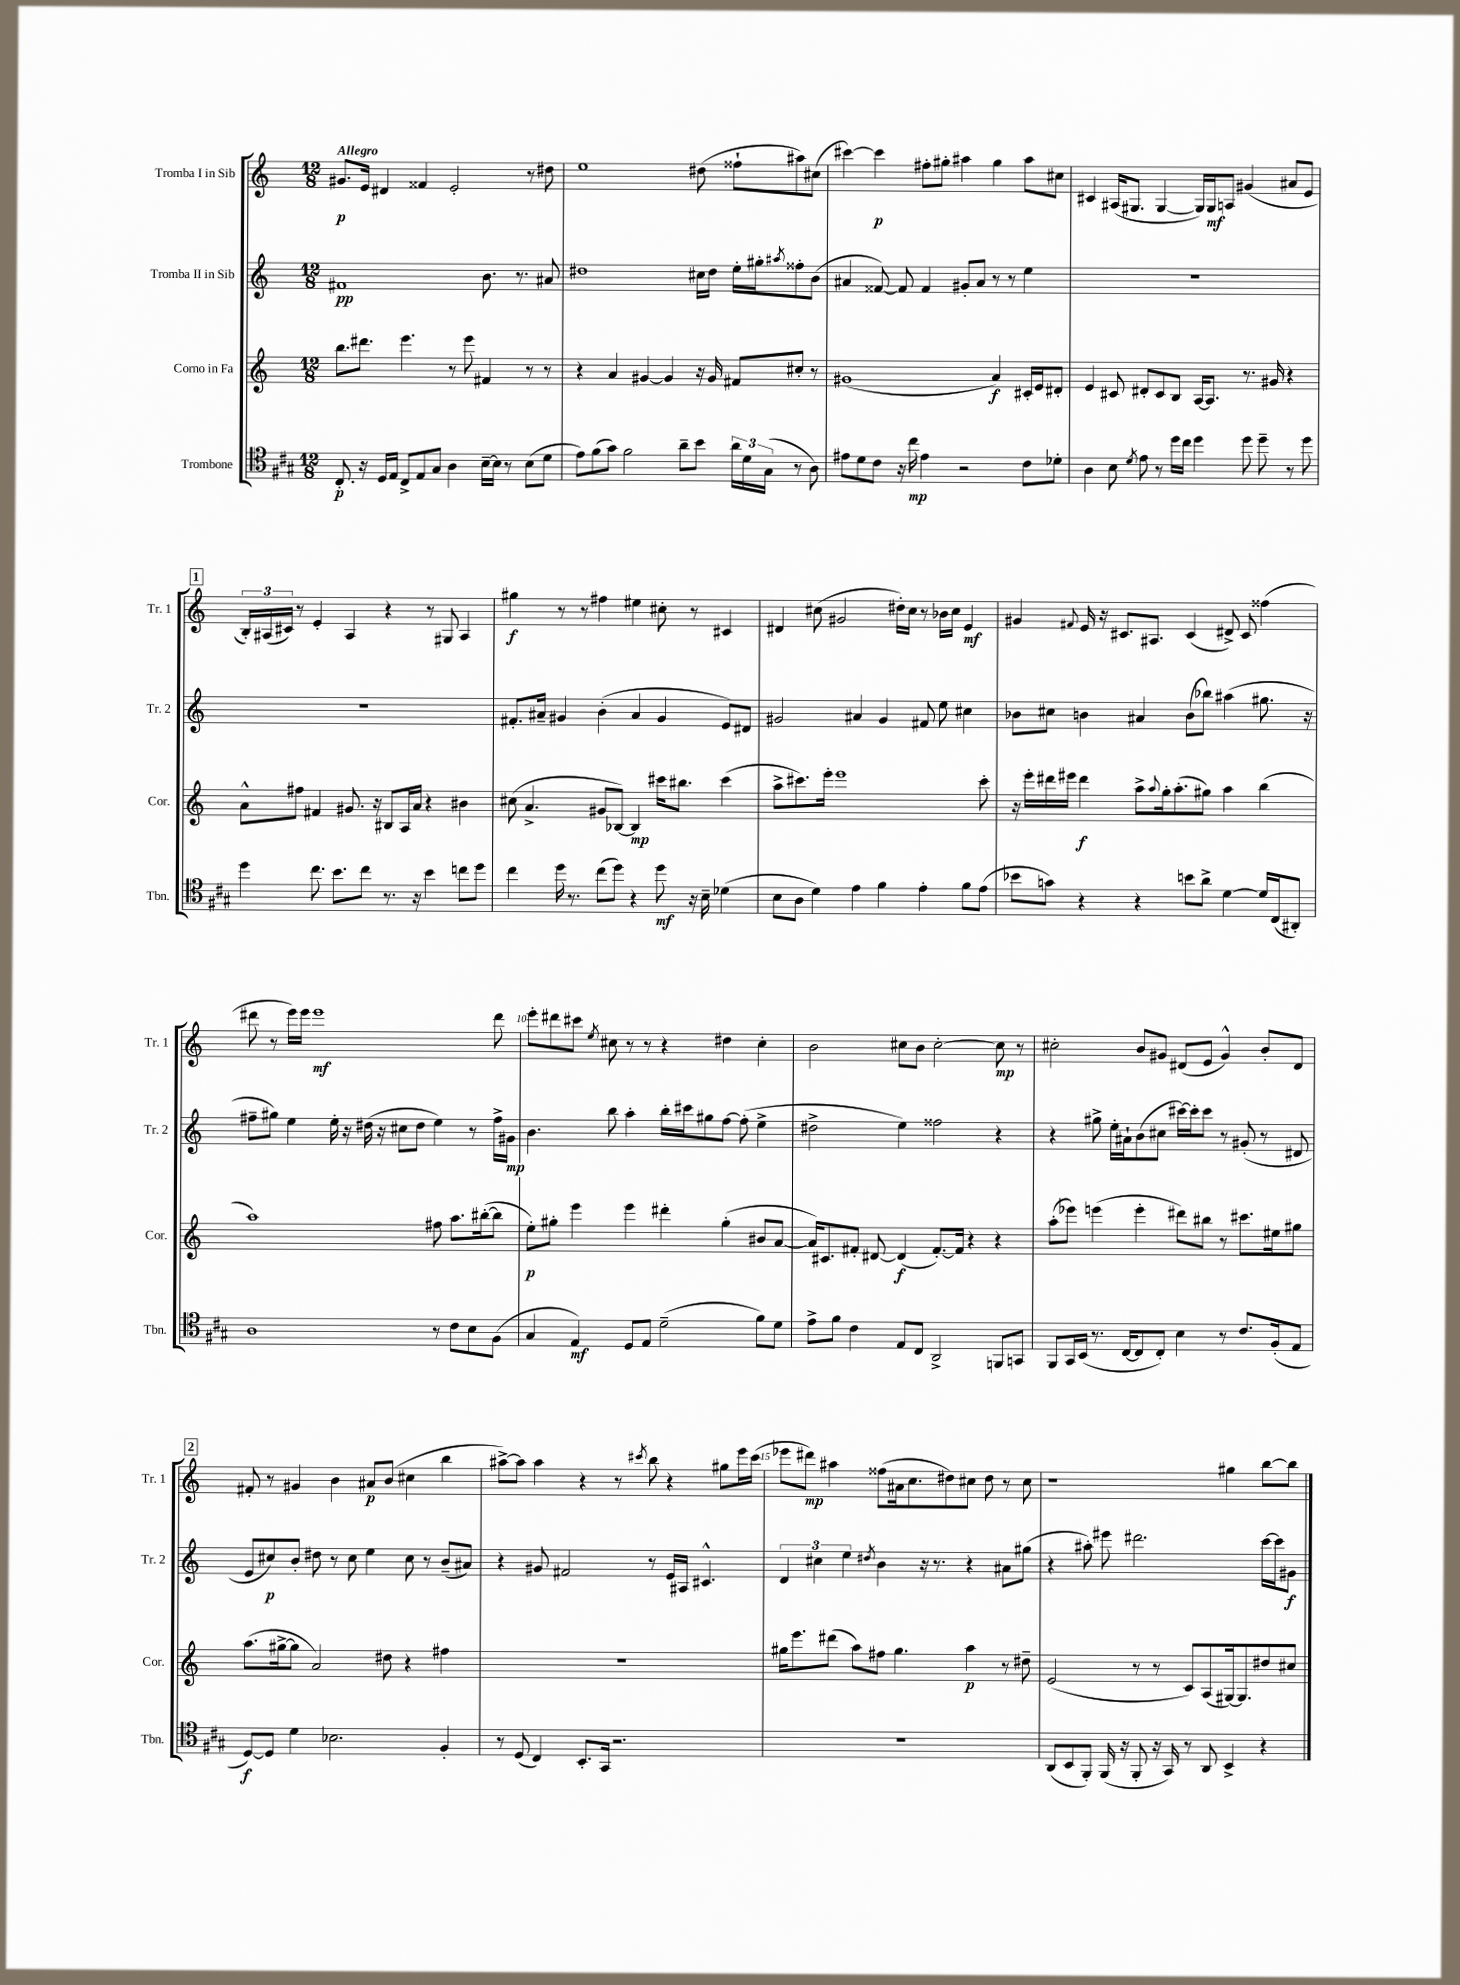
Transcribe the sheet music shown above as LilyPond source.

<<
\new StaffGroup <<
\new Staff = "s0" \with { instrumentName = "Tromba I in Sib" shortInstrumentName = "Tr. 1" } {
    \clef treble \key c \major \numericTimeSignature \time 12/8 \tempo "Allegro"
    gis'8.\p e'16 dis'4 fisis'4 e'2-. r8 dis''8 |
    e''1 dis''8( fisis''8-! ais''8) cis''8( |
    cis'''4~) cis'''4\p fis''8-. gis''8-. ais''4 gis''4 ais''8 cis''8 |
    cis'4 ais16( gis8. gis4~ gis16) gis16\mf a8 gis'4( ais'8 e'8 |
    \mark \markup { \box "1" } \tuplet 3/2 { b16-.) ais16( cis'16) } r8 e'4-. ais4 r4 r8 gis8 ais4 |
    gis''4\f r8 r8 fis''4 eis''4 cis''8-. r8 cis'4 |
    dis'4 cis''8( gis'2 dis''16-.) cis''16 r8 bes'16 cis''16 e'4\mf |
    gis'4 \appoggiatura { fis'8 } e'16 r16 cis'8. ais8. cis'4( dis'8->) cis'8 fisis''4( |
    dis'''8 r8 e'''16) e'''16 e'''1\mf dis'''8 |
    e'''8-. dis'''8 cis'''8 \acciaccatura { e''8 } cis''8 r8 r8 r4 dis''4 cis''4-. |
    b'2 cis''8 b'8 cis''2~-. cis''8\mp r8 |
    cis''2-. b'8 gis'8 dis'8( e'8 gis'4-^) b'8-. dis'8 |
    \mark \markup { \box "2" } fis'8-. r8 gis'4 b'4 ais'8\p b'8( cis''4 b''4 |
    ais''8~->) ais''8 ais''4 r4 r8 \acciaccatura { cis'''8 } b''8 r4 gis''8 e'''16 cis'''16( |
    ees'''8 dis'''8\mp) ais''4 fisis''8( ais'16 c''8. dis''8) cis''8 dis''8 r8 cis''8 |
    r1 gis''4 b''8~ b''8 \bar "|." |
}
\new Staff = "s1" \with { instrumentName = "Tromba II in Sib" shortInstrumentName = "Tr. 2" } {
    \clef treble \key c \major \numericTimeSignature \time 12/8
    fis'1\pp b'8. r8. ais'8 |
    dis''1 cis''16 dis''16 e''16-. gis''16-. \acciaccatura { ais''8 } fisis''8-. b'8( |
    ais'4 fisis'8~) fisis'8 fisis'4 gis'8-. ais'8 r8 r8 e''4 |
    R1. |
    \mark \markup { \box "1" } R1. |
    fis'8.-. ais'16-- gis'4 b'4-.( ais'4 gis'4 e'8) dis'8 |
    gis'2 ais'4 gis'4 fis'8 e''8 cis''4 |
    bes'8 cis''8 b'4 ais'4 b'8( bes''8) ais''4( gis''8. r16 |
    fis''8-- gis''8) e''4 e''16-. r16 dis''16( r16 cis''8 dis''8 e''4) r8 fis''16-> gis'16\mp |
    b'4. b''8 a''4-. b''16-. cis'''16 gis''8 f''8~ f''8-.( e''4-> |
    dis''2-> e''4) fisis''2 r4 |
    r4 gis''8-> e''16-. ais'16-! b'8( cis''8 cis'''16~) cis'''16-. cis'''8 r8 gis'8-.( r8 dis'8 |
    \mark \markup { \box "2" } e'8 cis''8\p) b'8-. dis''8 r8 cis''8 e''4 cis''8 r8 b'8--( ais'8) |
    r4 gis'8 fis'2 r8 e'16 ais16 cis'4.-^ |
    \tuplet 3/2 { d'4 cis''4 e''4 } \acciaccatura { dis''8 } b'4 r16 r8. r4 ais'8 gis''8( |
    r4 ais''8-.) eis'''8 dis'''2. c'''16~ c'''16 gis'8\f \bar "|." |
}
\new Staff = "s2" \with { instrumentName = "Corno in Fa" shortInstrumentName = "Cor." } {
    \clef treble \key c \major \numericTimeSignature \time 12/8
    b''8. dis'''8. e'''4. r8 e'''8 fis'4 r8 r8 |
    r4 a'4 gis'4~ gis'4 r16 gis'16 fis'8 cis''8-. r8 |
    gis'1( a'4\f) cis'16-. e'16 dis'8-. |
    e'4 cis'8 dis'8-. cis'8 b8 a16~ a8. r8. gis'16 r4 |
    \mark \markup { \box "1" } a'8-^ fis''8 fis'4 gis'8. r16 bis8 a16 a'16 r4 bis'4 |
    cis''8( a'4.-> gis'8 bes8~) bes4\mp cis'''16 bis''8. cis'''4( |
    a''8-> cis'''8.) e'''16-. e'''1 cis'''8-. |
    r16 e'''16-. dis'''16 eis'''16 dis'''4\f a''8-> \appoggiatura { a''8 } g''16-. a''8.-.( gis''8) a''4 b''4( |
    a''1) fis''8 a''8. bis''16~-.( bis''8 |
    e''8-.\p) gis''8-. e'''4 e'''4 dis'''4-. gis''4-.( bis'8 a'8~ |
    a'16) cis'8. fis'8-. dis'8~ dis'4\f( fis'8.~-.) fis'16 r4 r4 |
    a''8-.( ees'''8) e'''4( e'''4-. dis'''8) bis''8 r8 cis'''8. eis''16 gis''8 |
    \mark \markup { \box "2" } a''8.( gis''16~-> gis''8 a'2) dis''8 r4 fis''4 |
    R1. |
    gis''16 e'''8. dis'''8( a''8) fis''8 gis''4. a''4\p r8 dis''8-- |
    e'2( r8 r8 c'8) a8( gis16~) gis8. dis''8 cis''8 \bar "|." |
}
\new Staff = "s3" \with { instrumentName = "Trombone" shortInstrumentName = "Tbn." } {
    \clef tenor \key a \major \numericTimeSignature \time 12/8
    cis8.-.\p r16 d16 e16 cis8-> e8 gis8 a4 b16~-- b16 r8 b8( d'8 |
    e'8) fis'8( gis'8) fis'2 a'8-- b'8 \tuplet 3/2 { a'16 d'16 gis16( } r8 a8) |
    eis'8 d'8 cis'8 r16 cis''16\mp eis'4 r2 cis'8 des'8-. |
    a4 b8 \acciaccatura { d'8 } e'8 r8 d''16 cis''16 d''4 d''8 d''8-- r8 d''8 |
    \mark \markup { \box "1" } d''4 cis''8. b'8. cis''8 r8. r16 b'4 c''8 d''8 |
    cis''4 d''16 r8. cis''8( d''8) r4 d''8\mf r16 b16-- des'4( |
    b8 a8 d'4) e'4 fis'4 e'4-. fis'8 e'8( |
    bes'8 g'8) r4 r4 b'8 a'8-> d'4~ d'16 cis16( ais,8-.) |
    a1 r8 cis'8 b8 fis8( |
    gis4 e4\mf) d8 e8 d'2--( fis'8) d'8 |
    e'8-> fis'8 cis'4 e8 cis8 a,2-> f,8 g,8 |
    fis,8 gis,16 b,16( r8. cis16~ cis8 cis8-.) b4 r8 cis'8. fis16-.( e8 |
    \mark \markup { \box "2" } d8~\f) d8 d'4 bes2. fis4-. |
    r8 d8( cis4) b,8.-. gis,16 r2. |
    R1. |
    a,8( b,8 fis,8-.) fis,16( r16 fis,8-. r16 gis,16) r8 a,8 b,4-> r4 \bar "|." |
}
>>
>>
\layout { \context { \Score \override BarNumber.break-visibility = ##(#f #t #t) barNumberVisibility = #(every-nth-bar-number-visible 5) } }
